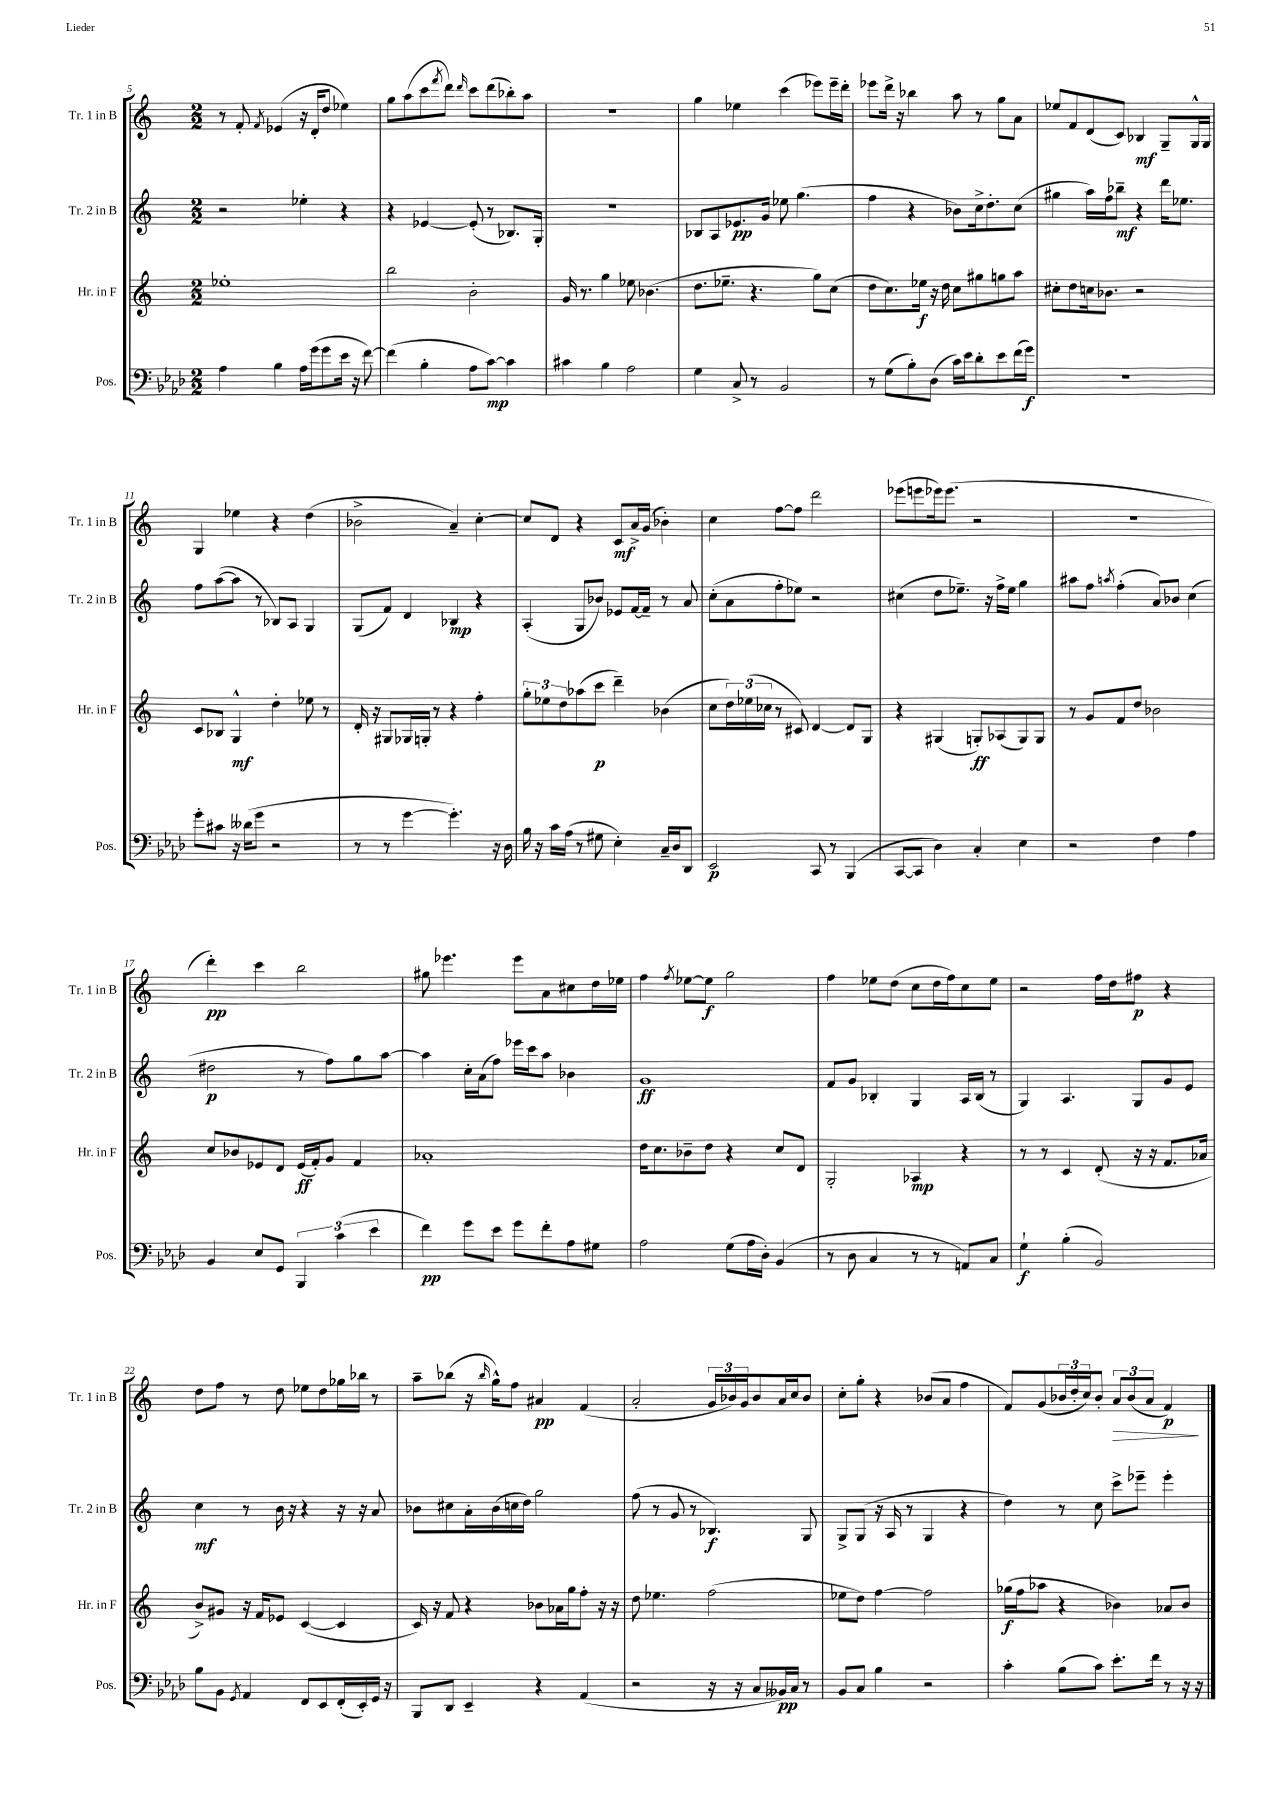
<<
\new StaffGroup <<
\new Staff = "s0" \with { instrumentName = "Tr. 1 in B" shortInstrumentName = "Tr. 1 in B" } {
    \clef treble \key c \major \numericTimeSignature \time 2/2
    r8 f'8-. \acciaccatura { f'8 } ees'4( r16 d'16-. d''8 ees''4) |
    g''8 a''8( c'''8 \acciaccatura { f'''8 } d'''8) \grace { d'''16 } c'''8 d'''8( bes''8-.) a''8 |
    R1 |
    g''4 ees''4 c'''4( ees'''8) ees'''16-- d'''16-. |
    ees'''8 d'''16-> r16 bes''4 a''8 r8 g''8 a'8 |
    ees''8 f'8 d'8( c'8) bes4\mf g8-- g16-^ g16 |
    g4 ees''4 r4 d''4( |
    bes'2-> a'4--) c''4~-. |
    c''8 d'8 r4 c'8\mf a'16-> g'16( bes'4-.) |
    c''4 f''8~ f''8 d'''2 |
    ees'''8( e'''8 ees'''16) ees'''8.( r2 |
    R1 |
    d'''4-.\pp) c'''4 b''2 |
    gis''8 ees'''4. ees'''8 a'8 cis''8 d''16 ees''16 |
    f''4 \acciaccatura { f''8 } ees''8~ ees''8\f g''2 |
    f''4 ees''8 d''8( c''8 d''16 f''16) c''8 ees''8 |
    r2 f''16 d''16 fis''8\p r4 |
    d''8 f''8 r8 d''8 ees''8 d''8 ges''16 bes''16 r8 |
    a''8-- bes''8( r16 \grace { bes''16 } g''16-^) f''8 ais'4\pp f'4( |
    a'2-. \tuplet 3/2 { g'16 bes'16) g'16 } bes'8 a'16 c''16 bes'8 |
    c''8-. g''8-. r4 bes'8( a'8 f''4 |
    f'8) g'8( \tuplet 3/2 { bes'16 d''16-. c''16) } bes'8-. \tuplet 3/2 { a'8\> bes'8( a'8 } f'4\p\!) \bar "|." |
}
\new Staff = "s1" \with { instrumentName = "Tr. 2 in B" shortInstrumentName = "Tr. 2 in B" } {
    \clef treble \key c \major \numericTimeSignature \time 2/2
    r2 ees''4-. r4 |
    r4 ees'4~ ees'8-.( r8 bes8.) g16-. |
    R1 |
    bes8 a8 ees'8.\pp g'16 ees''8 g''4.( |
    f''4 r4 bes'8) c''16-> d''8.-. c''8( |
    gis''4 a''16) f''16 bes''8--\mf r4 d'''16 ees''8. |
    f''8 a''8~( a''8 r8 bes8) a8 g4 |
    g8( f'8) d'4 bes4\mp r4 |
    a4-.( g8 bes'8) ees'8 f'16~ f'16-- r8 a'8 |
    c''8-.( a'8 f''8-. ees''8) r2 |
    cis''4( d''8 ees''8.--) r16 f''16-> ees''16 g''4 |
    ais''8 f''8 \acciaccatura { a''8 } f''4-.( a'8) bes'8 c''4( |
    dis''2\p r8 f''8) g''8 a''8~ |
    a''4 c''16-. a'16( f''8) ees'''16 c'''16 a''8 bes'4 |
    g'1\ff |
    f'8 g'8 bes4-. g4 a16 bes16( r8 |
    g4) a4. g8 g'8 e'8 |
    c''4\mf r8 b'16 r16 r4 r16 r16 a'8 |
    bes'8 cis''8 a'16-. bes'16( c''16 d''16) g''2 |
    f''8( r8 g'8 r8 bes4.\f) g8 |
    g8-> g8( r16 a16 r8 g4 r4 |
    d''4) r8 c''8 c'''8-> ees'''8-- ees'''4-. \bar "|." |
}
\new Staff = "s2" \with { instrumentName = "Hr. in F" shortInstrumentName = "Hr. in F" } {
    \clef treble \key c \major \numericTimeSignature \time 2/2
    ees''1-. |
    b''2 b'2-. |
    g'16 r8. g''4 ees''8 bes'4.( |
    d''8. ees''8.-- r4. g''8) c''8( |
    d''8 c''8.) ees''16\f r16 d''16 c''8 gis''8 g''8 a''8 |
    cis''8-. d''8 c''16 bes'8. r2 |
    c'8 bes8 g4-^\mf d''4-. ees''8 r8 |
    d'16-. r16 gis8 ges16 g16-. r8 r4 f''4-. |
    \tuplet 3/2 { g''8-. ees''8 d''8 } aes''8( c'''8\p d'''4--) bes'4( |
    c''8 \tuplet 3/2 { d''16) ees''16( ces''16 } r8 cis'8) d'4~ d'8 g8 |
    r4 gis4( g8-.\ff) aes8( g8) g8 |
    r8 g'8 f'8 d''8 bes'2 |
    c''8 bes'8 ees'8 d'8 ees'16\ff( f'16-.) g'8 f'4 |
    aes'1-. |
    d''16 c''8. bes'8-- d''8 r4 c''8 d'8 |
    g2-. aes4\mp r4 |
    r8 r8 c'4 d'8-.( r16 r16 f'8. aes'16 |
    b'8->) gis'8 r16 f'16 ees'8 c'4~( c'4 |
    c'16) r16 f'8 r4 bes'8 aes'16 g''16 f''8-. r16 r16 |
    d''8 ees''4. f''2( |
    ees''8 d''8) f''4~ f''2 |
    ges''16\f( f''16 aes''8 r4 bes'4) aes'8 bes'8 \bar "|." |
}
\new Staff = "s3" \with { instrumentName = "Pos." shortInstrumentName = "Pos." } {
    \clef bass \key aes \major \numericTimeSignature \time 2/2
    aes4 bes4 aes16 g'16( g'8 ees'16 r16 f'8~) |
    f'4( bes4-. aes8 c'8~\mp) c'4 |
    cis'4 bes4 aes2 |
    g4 c8-> r8 bes,2 |
    r8 g8( bes8-.) des8( c'16) ees'16 des'8-. ees'8 f'16( g'16\f) |
    r1 |
    g'8-. cis'8 r16 deses'16( g'8 r2 |
    r8 r8 g'4~ g'4.-.) r16 des16 |
    bes16 r16 c'16 aes16( r8 gis8 ees4-.) c16-- des16 des,8 |
    ees,2\p c,8 r8 bes,,4( |
    c,8~ c,8 des4) c4-. ees4 |
    r2 f4 aes4 |
    bes,4 ees8 g,8 \tuplet 3/2 { bes,,4 c'4( ees'4 } |
    f'4\pp) g'8 ees'8 g'8 f'8-. aes8 gis8 |
    aes2 g8( aes16 des16-.) bes,4( |
    r8 des8 c4 r8 r8 a,8) c8 |
    g4-!\f bes4-.( bes,2) |
    bes8 bes,8 \acciaccatura { g,8 } aes,4 f,8 ees,8 f,16-.( ees,16-.) g,16 r16 |
    bes,,8 des,8 ees,4-- r4 aes,4( |
    r2 r16 r16 c8 beses,16\pp) c16 r8 |
    bes,8 c8 bes4 r2 |
    c'4-. bes8( c'8) ees'8.-. f'16 r8 r16 r16 \bar "|." |
}
>>
>>
\layout { \context { \Score currentBarNumber = #5 } }
